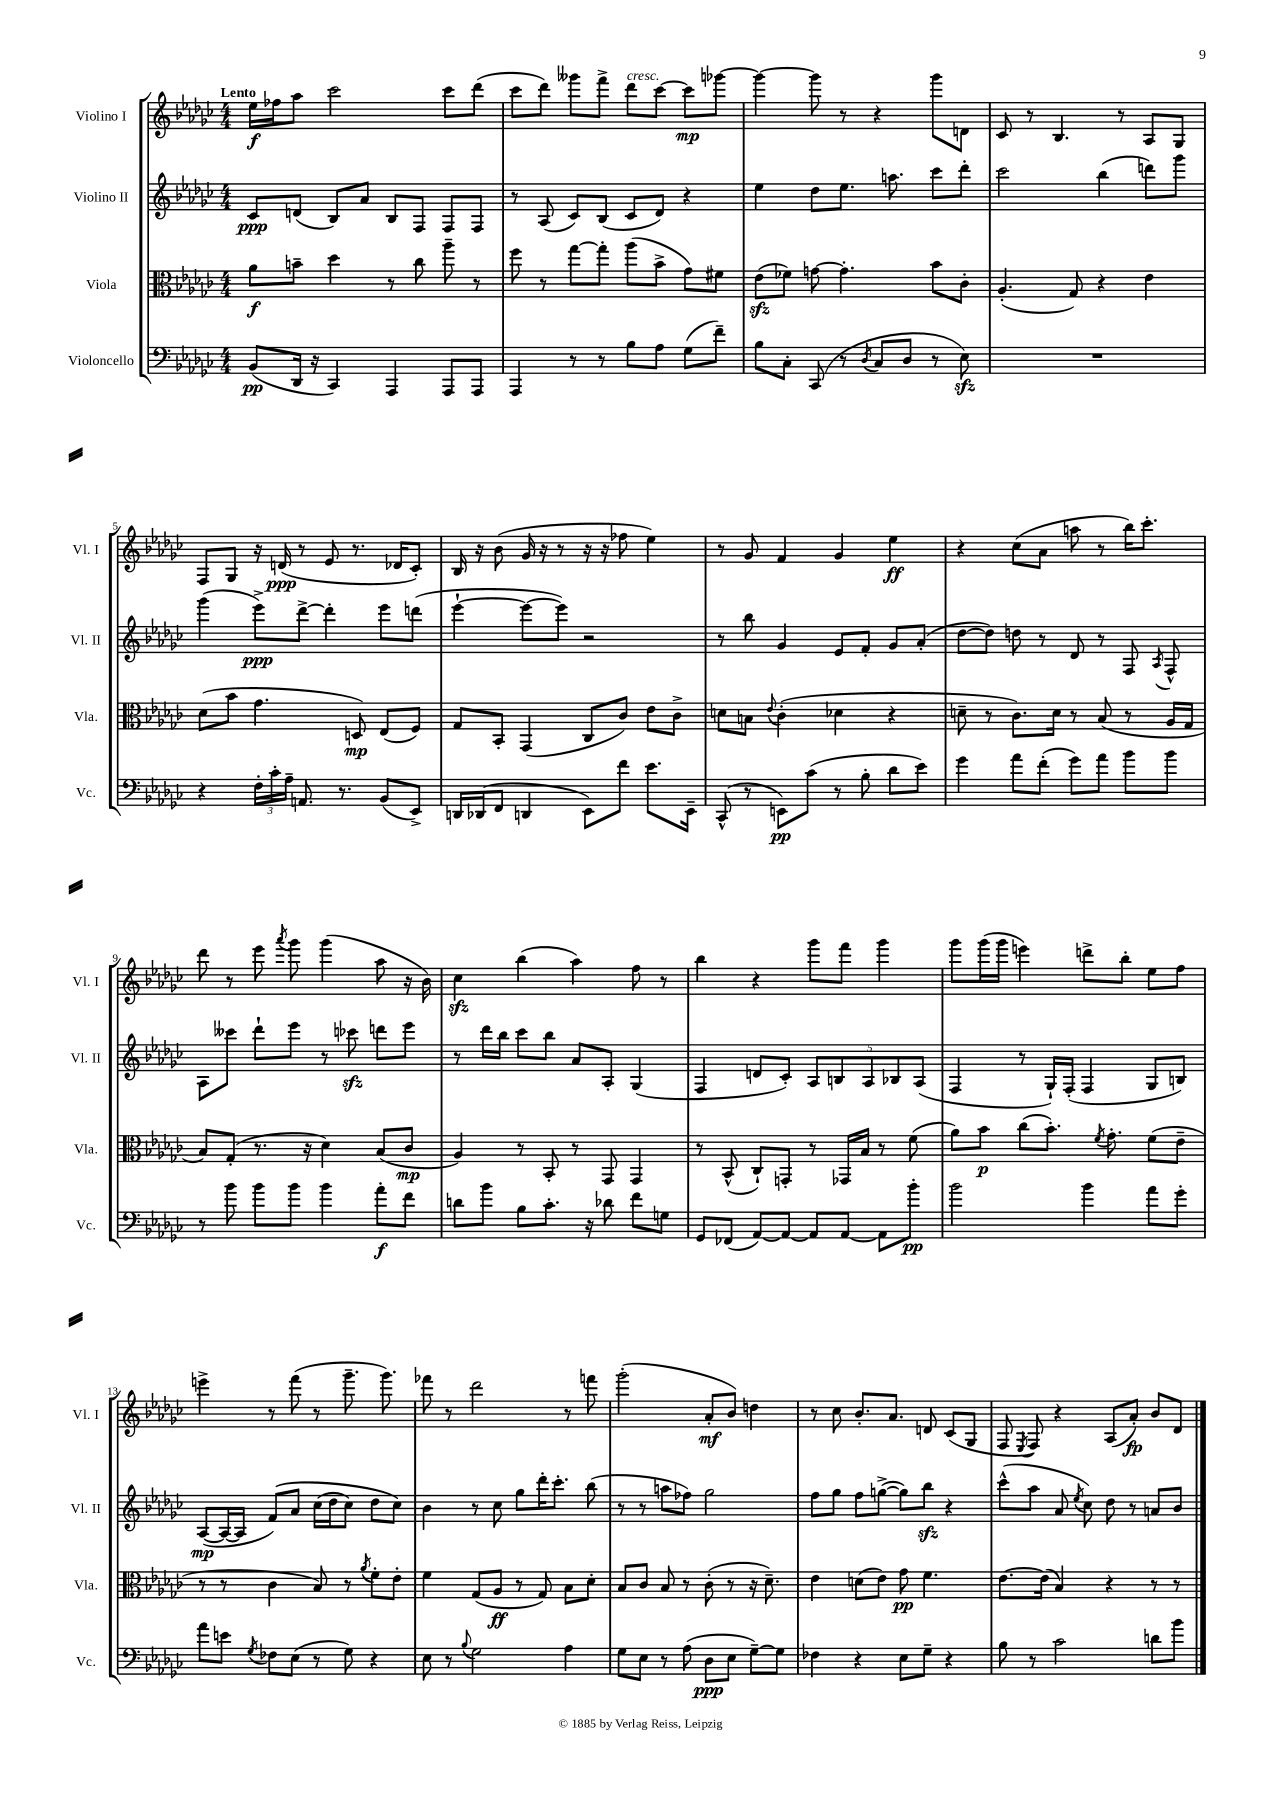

**kern	**dynam	**kern	**dynam	**kern	**dynam	**kern	**dynam
*part4	*part4	*part3	*part3	*part2	*part2	*part1	*part1
*staff4	*staff4	*staff3	*staff3	*staff2	*staff2	*staff1	*staff1
*I"Violoncello	*	*I"Viola	*	*I"Violino II	*	*I"Violino I	*
*I'Vc.	*	*I'Vla.	*	*I'Vl. II	*	*I'Vl. I	*
*clefF4	*	*clefC3	*	*clefG2	*	*clefG2	*
*k[b-e-a-d-g-c-]	*	*k[b-e-a-d-g-c-]	*	*k[b-e-a-d-g-c-]	*	*k[b-e-a-d-g-c-]	*
*M4/4	*	*M4/4	*	*M4/4	*	*M4/4	*
=1	=1	=1	=1	=1	=1	=1	=1
!	!	!	!	!	!	!LO:TX:a:B:t=Lento	!
(8BB-/L	pp	8a-\L	f	8c-/L	ppp	16ee-\LL	f
.	.	.	.	.	.	16ff-X\J	.
16DD-/Jk	.	8bn~\J	.	(8dn/J	.	8aa-\J	.
16r	.	.	.	.	.	.	.
4CC-/)	.	4dd-\	.	8B-/L)	.	2ccc-\	.
.	.	.	.	8a-/J	.	.	.
4AAA-/	.	8r	.	8B-/L	.	.	.
.	.	8cc-\	.	8F/J	.	.	.
8AAA-/L	.	8aa-~\	.	8F/L	.	8ccc-\L	.
8AAA-/J	.	8r	.	8F/J	.	(8ddd-\J	.
=2	=2	=2	=2	=2	=2	=2	=2
4AAA-/	.	8ff\	.	8r	.	8ccc-\L	.
.	.	8r	.	(8A-/	.	8ddd-\J)	.
8r	.	[8gg-\L	.	8c-/L)	.	8ggg--X\L	.
8r	.	8gg-'\J]	.	(8B-/J	.	8fff^\J	.
!	!	!	!	!	!	!LO:TX:a:i:t=cresc.	!
8B-\L	.	(8aa-\L	.	8c-/L	.	8ddd-\L	.
8A-\J	.	8b-^\J	.	8d-/J)	.	[8ccc-\J	.
(8G-\L	.	8g-\L)	.	4r	.	8ccc-\L]	mp
8f~\J)	.	8f#X\J	.	.	.	[8ggg-X\J	.
=3	=3	=3	=3	=3	=3	=3	=3
8B-\L	.	(8e-zz\L	.	4ee-\	.	4ggg-\_	.
8C-'\J	.	8f-X\J)	.	.	.	.	.
(8CC-/	.	[8gn\	.	8dd-\L	.	8ggg-\]	.
8r	.	4.g'\]	.	8.ee-\J	.	8r	.
8qD-/	.	.	.	.	.	.	.
8C-/L	.	.	.	.	.	4r	.
.	.	.	.	8.aan\	.	.	.
8D-/J	.	.	.	.	.	.	.
8r	.	8b-\L	.	8ccc-\L	.	8ggg-\L	.
8E-zz\)	.	8c-'\J	.	8ddd-'\J	.	8dn\J	.
=4	=4	=4	=4	=4	=4	=4	=4
1r	.	(4.A-'/	.	2ccc-\	.	8c-/	.
.	.	.	.	.	.	8r	.
.	.	.	.	.	.	4.B-/	.
.	.	8G-/)	.	.	.	.	.
.	.	4r	.	(4bb-\	.	.	.
.	.	.	.	.	.	8r	.
.	.	4e-\	.	8dddn\L)	.	8A-/L	.
.	.	.	.	8ggg-\J	.	8G-/J	.
!!LO:LB:g=z
=5	=5	=5	=5	=5	=5	=5	=5
4r	.	(8d-\L	.	(4ggg-\	.	8F/L	.
.	.	8b-\J	.	.	.	8G-/J	.
24F'\LL	.	4.g-\	.	8eee-^\L)	ppp	16r	.
24c-'\	.	.	.	.	.	.	.
.	.	.	.	.	.	(16dn/	ppp
24A-~\JJ	.	.	.	.	.	.	.
8.AAn/	.	.	.	[8ddd-^\J	.	8r	.
.	.	.	.	4ddd-'\]	.	8e-/	.
8.r	.	.	.	.	.	.	.
.	.	8Dn/)	mp	.	.	8.r	.
(8BB-/L	.	(8E-/L	.	8eee-\L	.	.	.
.	.	.	.	.	.	16d-X/KL	.
8EE-^/J)	.	8F/J)	.	(8dddn\J	.	8c-'/J)	.
=6	=6	=6	=6	=6	=6	=6	=6
16DDn/LL	.	8G-/L	.	[4eee-`\	.	16B-/	.
(16DD-X/J	.	.	.	.	.	16r	.
8FF/J	.	8BB-'/J	.	.	.	(8b-\	.
4DDn/	.	(4GG-/	.	8eee-\L_	.	16g-/	.
.	.	.	.	.	.	16r	.
.	.	.	.	8eee-\J])	.	8r	.
8EE-\L)	.	8C-/L	.	2r	.	16r	.
.	.	.	.	.	.	16r	.
8f\J	.	8c-/J)	.	.	.	8ff-X\	.
8.e-\L	.	8e-\L	.	.	.	4ee-\)	.
.	.	8c-^\J	.	.	.	.	.
16EE-~\Jk	.	.	.	.	.	.	.
=7	=7	=7	=7	=7	=7	=7	=7
(8CC-^^/	.	8dn\L	.	8r	.	8r	.
8r	.	8Bn\J	.	8bb-\	.	8g-/	.
.	.	8qqe-/	.	.	.	.	.
8EEn\L)	pp	(4c-'\	.	4g-/	.	4f/	.
(8c-\J	.	.	.	.	.	.	.
8r	.	4d-X\	.	8e-/L	.	4g-/	.
8B-'\	.	.	.	8f'/J	.	.	.
8d-\L	.	4r	.	8g-/L	.	4ee-\	ff
8e-\J)	.	.	.	(8a-'/J	.	.	.
=8	=8	=8	=8	=8	=8	=8	=8
4g-\	.	8dn~\	.	[8dd-\L	.	4r	.
.	.	8r	.	8dd-\J])	.	.	.
8a-\L	.	8.c-\L)	.	8ddn\	.	(8cc-\L	.
(8f'\J	.	.	.	8r	.	8a-\J	.
.	.	16d\Jk	.	.	.	.	.
8g-\L)	.	8r	.	8d-/	.	8aan\	.
8a-\J	.	(8B-/	.	8r	.	8r	.
8b-\L	.	8r	.	8F/	.	16bb-\KL)	.
.	.	.	.	.	.	8.ccc-'\J	.
.	.	.	.	8qA-/	.	.	.
8b-\J	.	16A-/LL	.	8F^^/	.	.	.
.	.	16G-/JJ	.	.	.	.	.
!!LO:LB:g=z
=9	=9	=9	=9	=9	=9	=9	=9
8r	.	8B-/L)	.	8A-\L	.	8ddd-\	.
8b-\	.	(8G-'/J	.	8ccc--X\J	.	8r	.
8b-\L	.	8.r	.	8ddd-`\L	.	8eee-\	.
.	.	.	.	.	.	8qaaa-/	.
8b-\J	.	.	.	8eee-\J	.	8ggg-\	.
.	.	16r	.	.	.	.	.
4b-\	.	4d-\)	.	8r	.	(4ggg-\	.
.	.	.	.	8ccc-Xzz\	.	.	.
8a-'\L	f	(8B-/L	.	8dddn\L	.	8aa-\	.
8f\J	.	8c-/J	mp	8eee-\J	.	16r	.
.	.	.	.	.	.	16b-\)	.
=10	=10	=10	=10	=10	=10	=10	=10
8dn\L	.	4A-/)	.	8r	.	4cc-zz\	.
8b-\J	.	.	.	16ddd-\LL	.	.	.
.	.	.	.	16bb-\JJ	.	.	.
8B-\L	.	8r	.	8ccc-\L	.	(4bb-\	.
8.c-'\J	.	8BB-'/	.	8bb-\J	.	.	.
.	.	8r	.	8a-/L	.	4aa-\)	.
16r	.	.	.	.	.	.	.
8d-X\	.	8GG-/	.	8A-'/J	.	.	.
8f\L	.	4GG-/	.	(4G-/	.	8ff\	.
8Gn\J	.	.	.	.	.	8r	.
=11	=11	=11	=11	=11	=11	=11	=11
8GG-/L	.	8r	.	4F/	.	4bb-\	.
(8FF-X/J	.	(8BB-^^/	.	.	.	.	.
[8AA-/L)	.	8C-`/L)	.	8dn/L	.	4r	.
8AA-/J_	.	8GGn'/J	.	8c-'/J)	.	.	.
8AA-/L]	.	8r	.	10A-/L	.	8ggg-\L	.
.	.	.	.	10Bn/	.	.	.
[8AA-/J	.	16GG-X/LL	.	.	.	8fff\J	.
.	.	16B-/JJ	.	.	.	.	.
.	.	.	.	10A-/	.	.	.
8AA-\L]	.	8r	.	.	.	4ggg-\	.
.	.	.	.	10B-X/	.	.	.
8b-'\J	pp	(8f\	.	.	.	.	.
.	.	.	.	(10A-/J	.	.	.
=12	=12	=12	=12	=12	=12	=12	=12
2b-\	.	8a-\L)	.	4F/	.	8ggg-\L	.
.	.	8b-\J	p	.	.	(16ggg-\L	.
.	.	.	.	.	.	16ggg-\JJ	.
.	.	(8cc-\L	.	8r	.	4eeen\)	.
.	.	8.b-'\J)	.	16G-`/LL)	.	.	.
.	.	.	.	(16F'/JJ	.	.	.
4b-\	.	.	.	4F/	.	8dddn^\L	.
.	.	8qf/	.	.	.	.	.
.	.	8.g-'\	.	.	.	.	.
.	.	.	.	.	.	8bb-'\J	.
8a-\L	.	(8f\L	.	8G-/L	.	8ee-\L	.
8g-'\J	.	8e-~\J	.	8Bn/J)	.	8ff\J	.
!!LO:LB:g=z
=13	=13	=13	=13	=13	=13	=13	=13
8a-\L	.	8r	.	([8A-/L	mp	4eeen^\	.
8en\J	.	8r	.	16A-/L_	.	.	.
.	.	.	.	16A-/JJ]	.	.	.
8qG-/	.	.	.	.	.	.	.
8F-X\L	.	4c-\	.	(8f/L)	.	8r	.
(8E-\J	.	.	.	8a-/J	.	(8fff\	.
8r	.	8B-/)	.	(16cc-\LL	.	8r	.
.	.	.	.	16dd-\J	.	.	.
8G-\)	.	8r	.	8cc-\J)	.	8.ggg-~\	.
.	.	8qa-/	.	.	.	.	.
4r	.	8f'\L	.	8dd-\L	.	.	.
.	.	.	.	.	.	8.ggg-\)	.
.	.	8e-'\J	.	8cc-\J)	.	.	.
=14	=14	=14	=14	=14	=14	=14	=14
8E-\	.	4f\	.	4b-\	.	8fff-X\	.
8r	.	.	.	.	.	8r	.
8qqB-/	.	.	.	.	.	.	.
2G-\	.	(8G-/L	.	8r	.	2ddd-\	.
.	.	8A-/J	ff	8cc-\	.	.	.
.	.	8r	.	8gg-\L	.	.	.
.	.	8G-/)	.	16ddd-'\K	.	.	.
.	.	.	.	8.ccc-'\J	.	.	.
4A-\	.	8B-\L	.	.	.	8r	.
.	.	8d-'\J	.	(8bb-\	.	8fffn\	.
=15	=15	=15	=15	=15	=15	=15	=15
8G-\L	.	8B-/L	.	8r	.	(2ggg-'\	.
8E-\J	.	8c-/J	.	8r	.	.	.
8r	.	8B-/	.	8aan\L	.	.	.
(8A-\	.	8r	.	8ff-X\J)	.	.	.
8D-\L	ppp	(8c-'\	.	2gg-\	.	8a-'/L	mf
8E-\J	.	8r	.	.	.	8b-/J)	.
[8G-~\L)	.	16r	.	.	.	4ddn\	.
.	.	8.d-~\)	.	.	.	.	.
8G-\J]	.	.	.	.	.	.	.
=16	=16	=16	=16	=16	=16	=16	=16
4F-X\	.	4e-\	.	8ff\L	.	8r	.
.	.	.	.	8gg-\J	.	8cc-\	.
4r	.	(8dn\L	.	8ff\L	.	8.b-'/L	.
.	.	8e-\J)	.	([8ggn^\J	.	.	.
.	.	.	.	.	.	8.a-/J	.
8E-\L	.	8g-\	pp	8gg\L])	.	.	.
8G-~\J	.	4.f\	.	8bb-zz\J	.	8dn/	.
4r	.	.	.	4r	.	(8c-/L	.
.	.	.	.	.	.	8G-/J	.
=17	=17	=17	=17	=17	=17	=17	=17
8B-\	.	[8.e-\L	.	(8ccc-^^\L	.	8F/	.
.	.	.	.	.	.	8qE-/	.
8r	.	.	.	8aa-\J	.	8F/)	.
.	.	(16e-\Jk]	.	.	.	.	.
2c-\	.	4B-/)	.	8a-/	.	4r	.
.	.	.	.	8qee-/	.	.	.
.	.	.	.	8cc-\)	.	.	.
.	.	4r	.	8dd-\	.	(8A-/L	.
.	.	.	.	8r	.	8a-'/J)	fp
8dn\L	.	8r	.	8an/L	.	8b-/L	.
8b-\J	.	8r	.	8b-/J	.	8d-/J	.
==	==	==	==	==	==	==	==
*-	*-	*-	*-	*-	*-	*-	*-
